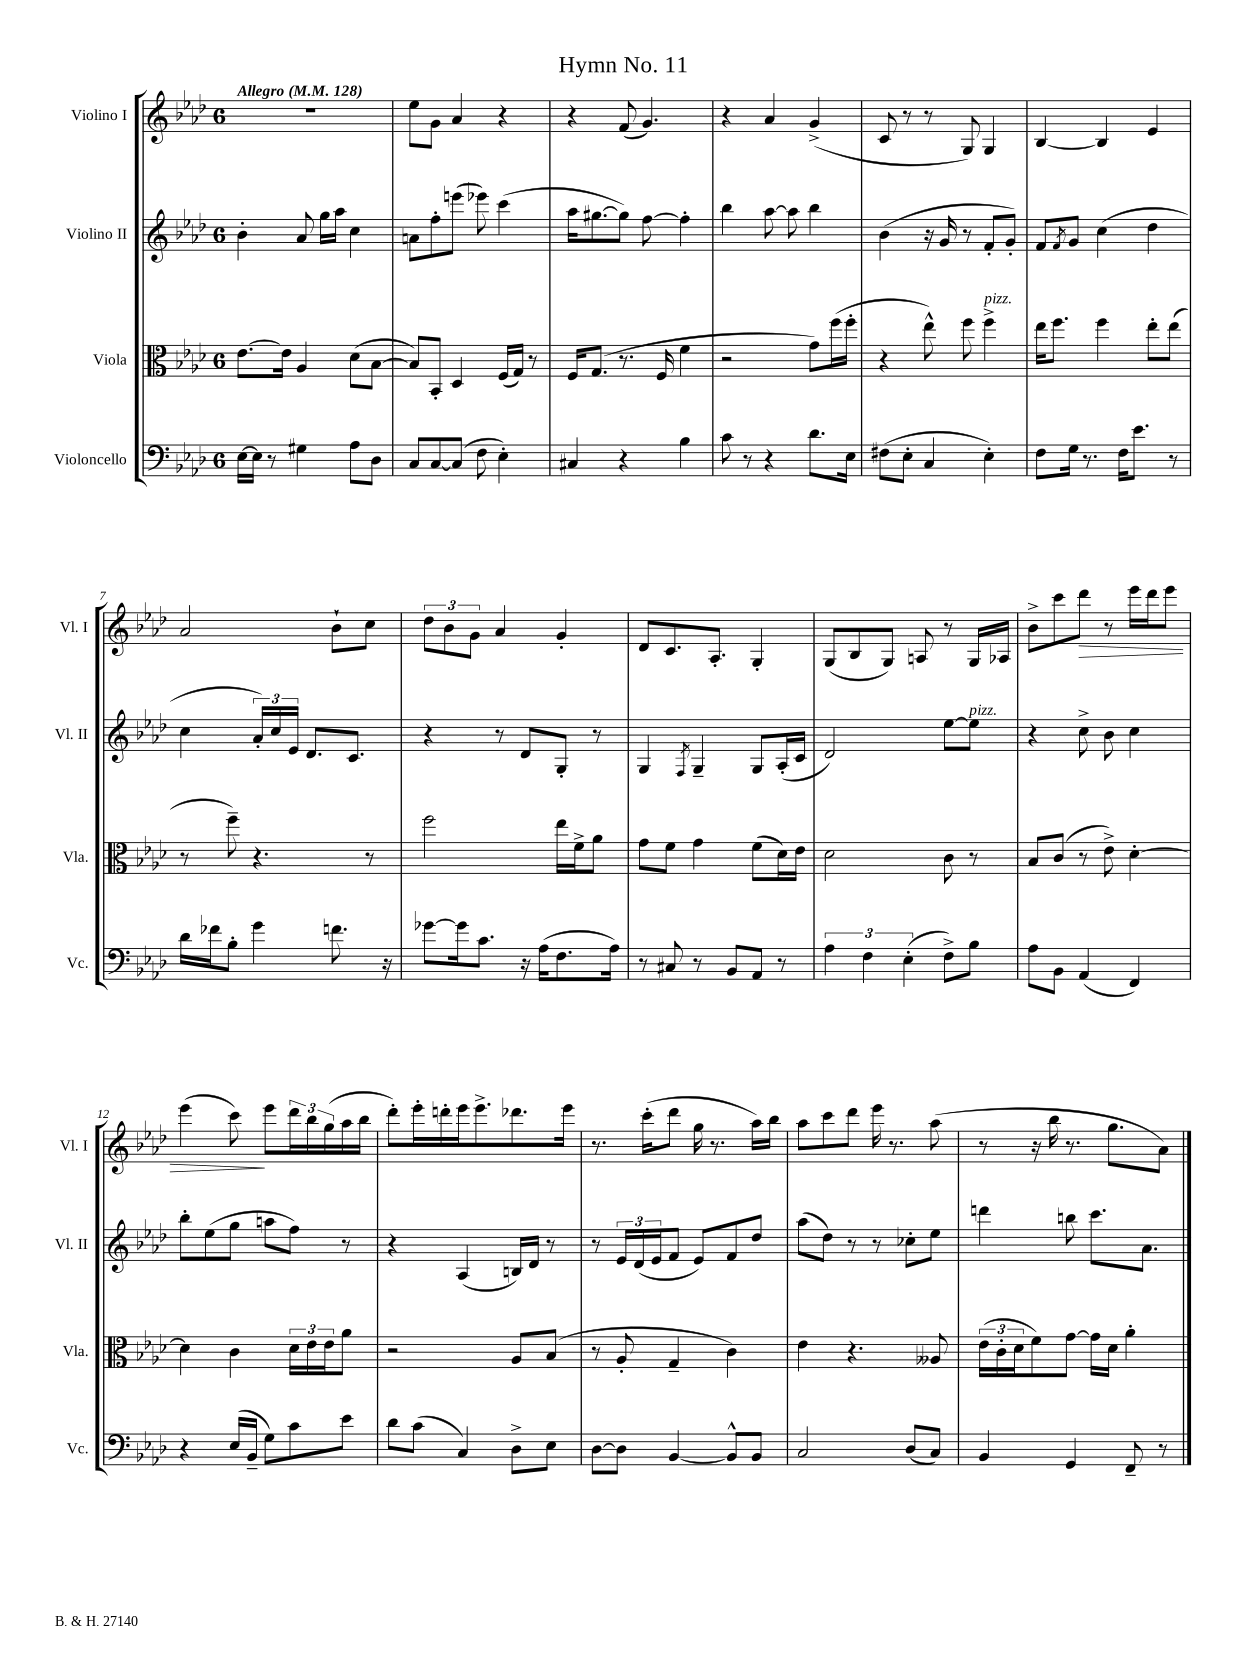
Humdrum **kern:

**kern	**kern	**kern	**kern	**dynam
*part4	*part3	*part2	*part1	*part1
*staff4	*staff3	*staff2	*staff1	*staff1
*I"Violoncello	*I"Viola	*I"Violino II	*I"Violino I	*
*I'Vc.	*I'Vla.	*I'Vl. II	*I'Vl. I	*
*clefF4	*clefC3	*clefG2	*clefG2	*
*k[b-e-a-d-]	*k[b-e-a-d-]	*k[b-e-a-d-]	*k[b-e-a-d-]	*
*M6/8	*M6/8	*M6/8	*M6/8	*
*MM128	*MM128	*MM128	*MM128	*
=1	=1	=1	=1	=1
!	!	!	!LO:TX:a:B:t=Allegro	!
[16E-\LL	[8.e-\L	4b-'\	2.r	.
16E-\JJ]	.	.	.	.
8r	.	.	.	.
.	16e-\Jk]	.	.	.
4G#X\	4A-/	8a-/	.	.
.	.	16gg\LL	.	.
.	.	16aa-\JJ	.	.
8A-\L	(8d-\L	4cc\	.	.
8D-\J	[8B-\J	.	.	.
=2	=2	=2	=2	=2
8C/L	8B-/L])	8an\L	8ee-\L	.
[8C/	8BB-'/J	8ff'\	8g\J	.
(8C/J]	4D-/	(8eeen\J	4a-/	.
8F\	.	8eee-X\)	.	.
4E-'\)	(16F/LL	(4ccc\	4r	.
.	16G/JJ)	.	.	.
.	8r	.	.	.
=3	=3	=3	=3	=3
4C#X/	16F/KL	16aa-\KL	4r	.
.	(8.G/J	[8.gg#X\	.	.
4r	8.r	8gg#\J])	(8f/	.
.	.	[8ff\	4.g/)	.
.	16F/	.	.	.
4B-\	4f\	4ff'\]	.	.
=4	=4	=4	=4	=4
8c\	2r	4bb-\	4r	.
8r	.	.	.	.
4r	.	[8aa-\	4a-/	.
.	.	8aa-\]	.	.
8.d-\L	8g\L)	4bb-\	(4g^/	.
.	(16ff\L	.	.	.
16E-\Jk	16ff'\JJ	.	.	.
=5	=5	=5	=5	=5
(8F#X\L	4r	(4b-\	8c/	.
8E-'\J	.	.	8r	.
4C/	8ee-^^\)	16r	8r	.
.	.	16g/	.	.
.	8ff\	8r	8G/)	.
!	!LO:TX:a:i:t=pizz.	!	!	!
4E-'\)	4ff^\	8f'/L	4G/	.
.	.	8g'/J)	.	.
=6	=6	=6	=6	=6
8F\L	16ee-\KL	8f/L	[4B-/	.
.	8.ff\J	.	.	.
.	.	8qf/	.	.
16G\Jk	.	8g/J	.	.
8.r	.	.	.	.
.	4ff\	(4cc\	4B-/]	.
16F\KL	.	.	.	.
8.e-\J	.	.	.	.
.	8ee-'\L	4dd-\	4e-/	.
8r	(8ee-\J	.	.	.
!!LO:LB:g=z
=7	=7	=7	=7	=7
16d-\LL	8r	4cc\	2a-/	.
16f-X\J	.	.	.	.
8B-'\J	8ff~\)	.	.	.
4g\	4.r	24a-'/LL)	.	.
.	.	24cc/	.	.
.	.	24e-/JJ	.	.
.	.	8.d-/L	.	.
8.fn\	.	.	8b-`\L	.
.	.	8.c/J	.	.
.	8r	.	8cc\J	.
16r	.	.	.	.
=8	=8	=8	=8	=8
[8g-X\L	2ff\	4r	12dd-\L	.
.	.	.	12b-\	.
16g-\k]	.	.	.	.
.	.	.	12g\J	.
8.c\J	.	.	.	.
.	.	8r	4a-/	.
16r	.	8d-/L	.	.
(16A-\KL	.	.	.	.
8.F\	16ee-\LL	8G'/J	4g'/	.
.	16f^\J	.	.	.
.	8a-\J	8r	.	.
16A-\Jk)	.	.	.	.
=9	=9	=9	=9	=9
8r	8g\L	4G/	8d-/L	.
8C#X/	8f\J	.	8.c/	.
.	.	8qF/	.	.
8r	4g\	4G~/	.	.
.	.	.	8.A-'/J	.
8BB-/L	.	.	.	.
8AA-/J	(8f\L	8G/L	4G'/	.
8r	16d-\L)	(16A-'/L	.	.
.	16e-\JJ	16c/JJ	.	.
=10	=10	=10	=10	=10
6A-\	2d-\	2d-/)	(8G/L	.
.	.	.	8B-/	.
6F\	.	.	.	.
.	.	.	8G/J)	.
(6E-'\	.	.	.	.
.	.	.	8An/	.
8F^\L)	8c\	[8ee-\L	8r	.
!	!	!LO:TX:a:i:t=pizz.	!	!
8B-\J	8r	8ee-\J]	16G/LL	.
.	.	.	16A-X/JJ	.
=11	=11	=11	=11	=11
8A-\L	8B-/L	4r	8b-^\L	.
8BB-\J	(8c/J	.	8ccc\	.
!	!	!	!	!LO:HP:b
(4AA-/	8r	8cc^\	8ddd-\J	>
.	8e-^\)	8b-\	8r	.
4FF/)	[4d-'\	4cc\	16eee-\LL	.
.	.	.	16ddd-\J	.
.	.	.	8eee-\J	.
!!LO:LB:g=z
=12	=12	=12	=12	=12
4r	4d-\]	8bb-'\L	(4eee-\	.
.	.	(8ee-\	.	.
(16E-/LL	4c\	8gg\J	8ccc\)	.
16BB-~/JJ	.	.	.	.
8G\L)	.	8aan\L	8eee-\L	]
8c\	24d-\LL	8ff\J)	24ddd-\L	.
.	24e-\	.	24bb-\	.
.	24e-\J	.	(24gg\	.
8e-\J	8a-\J	8r	16aa-\	.
.	.	.	16bb-\JJ	.
=13	=13	=13	=13	=13
8d-\L	2r	4r	8ddd-'\L)	.
(8c\J	.	.	16eee-'\L	.
.	.	.	16dddn'\	.
4C/)	.	(4A-/	16eee-\J	.
.	.	.	8.eee-^\	.
8D-^\L	8A-/L	16Bn/LL)	8.ddd-X\	.
.	.	16d-/JJ	.	.
8E-\J	(8B-/J	8r	.	.
.	.	.	16eee-\Jk	.
=14	=14	=14	=14	=14
[8D-\L	8r	8r	8.r	.
8D-\J]	8A-'/	24e-/LL	.	.
.	.	(24d-/	.	.
.	.	.	(16ccc'\KL	.
.	.	24e-/J	.	.
[4BB-/	4G~/	8f/J	8ddd-\J	.
.	.	8e-/L)	16gg\	.
.	.	.	8.r	.
8BB-^^/L]	4c\)	8f/	.	.
8BB-/J	.	8dd-/J	16aa-\LL)	.
.	.	.	16bb-\JJ	.
=15	=15	=15	=15	=15
2C/	4e-\	(8aa-\L	8aa-\L	.
.	.	8dd-\J)	8ccc\	.
.	4.r	8r	8ddd-\J	.
.	.	8r	16eee-\	.
.	.	.	8.r	.
(8D-/L	.	8cc-X'\L	.	.
8C/J)	8A--X/	8ee-\J	(8aa-\	.
=16	=16	=16	=16	=16
4BB-/	(24e-\LL	4dddn\	8r	.
.	24c'\	.	.	.
.	24d-\J	.	.	.
.	8f\)	.	16r	.
.	.	.	16bb-\	.
4GG/	[8g\J	8bbn\	8.r	.
.	16g\LL]	8.ccc\L	.	.
.	16d-\JJ	.	8.gg\L	.
8FF~/	4a-'\	.	.	.
.	.	8.a-\J	.	.
8r	.	.	8a-\J)	.
==	==	==	==	==
*-	*-	*-	*-	*-
